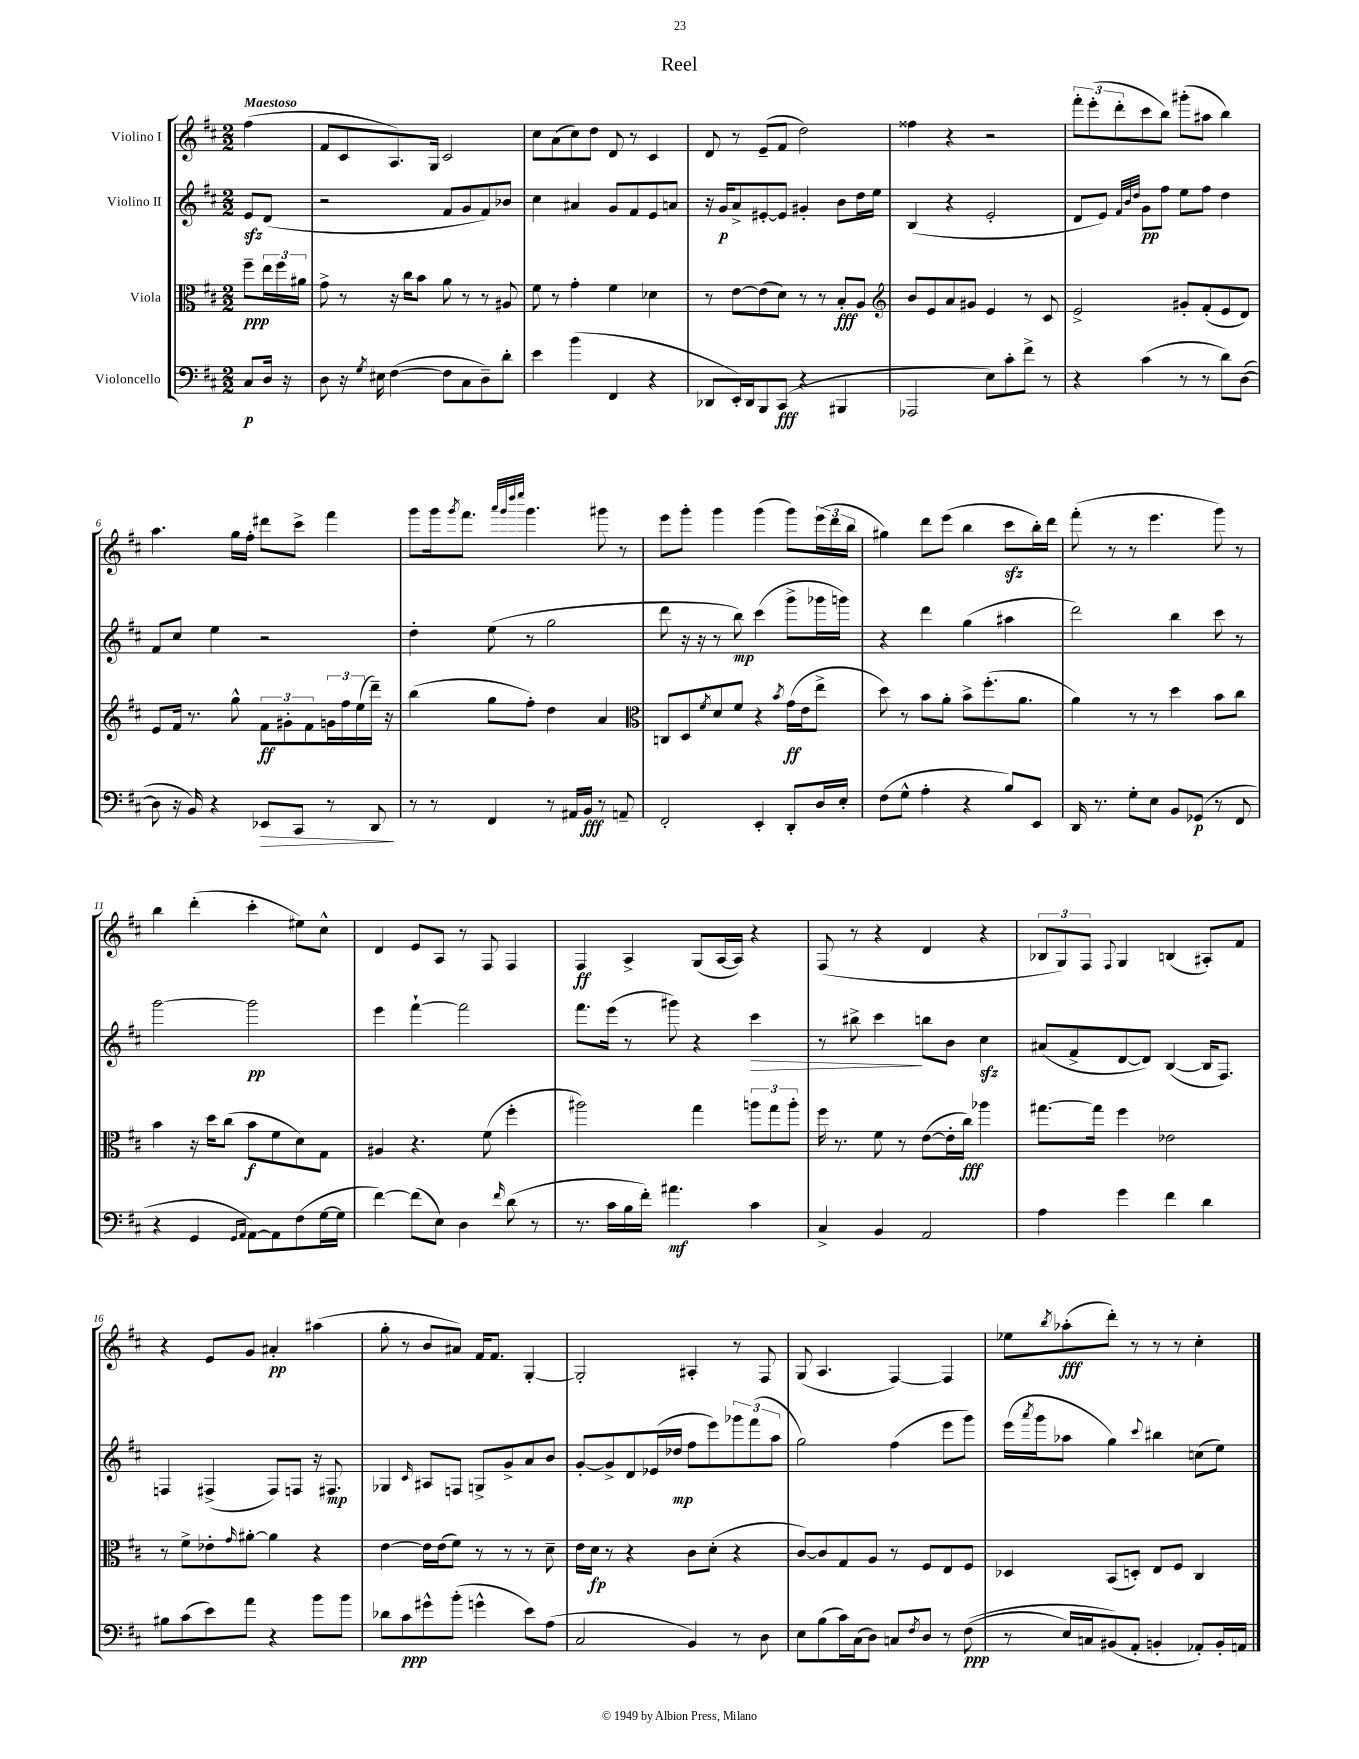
\header { title = "Reel" }
<<
\new StaffGroup <<
\new Staff = "s0" \with { instrumentName = "Violino I" } {
    \clef treble \key d \major \numericTimeSignature \time 2/2 \partial 4 \tempo "Maestoso"
    fis''4( |
    fis'8 cis'8 a8.) g16 cis'2 |
    cis''8 a'8( cis''8) d''8 d'8 r8 cis'4 |
    d'8 r8 e'8--( fis'8 d''2) |
    fisis''4 r4 r2 |
    \tuplet 3/2 { fis'''8-. e'''8-.( d'''8-. } cis'''8 b''8) gis'''8-.( ais''8 b''4) |
    a''4. g''16 fis''16-. dis'''8 cis'''8-> fis'''4 |
    g'''8 g'''16 \acciaccatura { g'''8 } fis'''8. \grace { a'''32 g'''32 d''''32 e''''32 } g'''4. gis'''8 r8 |
    e'''8 g'''8-. g'''4 g'''4( g'''8) \tuplet 3/2 { e'''16( d'''16 b''16 } |
    gis''4) d'''8 e'''8( b''4 cis'''8\sfz b''16-.) d'''16 |
    fis'''8-.( r8 r8 e'''4. g'''8) r8 |
    b''4 d'''4-.( cis'''4-. eis''8) cis''8-^ |
    d'4 e'8 a8 r8 fis8 fis4 |
    fis4\ff a4-> g8( a16~ a16) r4 |
    fis8( r8 r4 d'4 r4 |
    \tuplet 3/2 { bes8 g8) fis8 } \appoggiatura { fis8 } g4 b4( ais8-.) fis'8 |
    r4 e'8 g'8 ais'4-.\pp ais''4( |
    g''8-. r8 b'8 ais'8) fis'16 fis'8. g4~-. |
    g2-. ais4-. r8 fis8 |
    g8( a4. fis4~) fis4 |
    ees''8 \acciaccatura { b''8 } aes''8-.\fff( d'''8-.) r8 r8 r8 cis''4-. \bar "|." |
}
\new Staff = "s1" \with { instrumentName = "Violino II" } {
    \clef treble \key d \major \numericTimeSignature \time 2/2 \partial 4
    e'8\sfz d'8( |
    r2 fis'8 g'8 fis'8) bes'8 |
    cis''4 ais'4 g'8 fis'8 e'8 a'8 |
    r16 g'16\p a'8-> eis'8~-. eis'8 gis'4-. b'8 d''16 e''16 |
    b4( r4 e'2-. |
    d'8 e'8) \grace { fis'32 b'32 d''32 } g'8\pp fis''8 e''8 fis''8 d''4 |
    fis'8 cis''8 e''4 r2 |
    d''4-. e''8( r8 g''2 |
    d'''8 r16 r16 r8 b''8\mp) cis'''4( g'''8-> ges'''16 g'''16) |
    r4 d'''4 g''4( ais''4 |
    d'''2) b''4 cis'''8 r8 |
    g'''2~ g'''2\pp |
    e'''4 fis'''4~-! fis'''2 |
    fis'''8. e'''16( r8 gis'''8) r4 cis'''4\> |
    r8 bis''8-> cis'''4\! b''8 b'8 cis''4\sfz |
    ais'8( fis'8-> d'8~ d'8) b4~( b16 fis8.) |
    f4 fis4->( fis8) f8 r16 fis8.\mp |
    ges4 \grace { cis'16 } ais8 f8 g8-> g'8-> a'8 b'8 |
    g'8~-. g'8-> d'8 ees'16( des''16\mp fis''8 e'''8) \tuplet 3/2 { ges'''8 fis'''8( a''8 } |
    g''2) fis''4( e'''8 g'''8) |
    e'''16( \acciaccatura { a'''8 } g'''16 aes''8 g''4) \appoggiatura { cis'''8 } bis''4 c''8( e''8) \bar "|." |
}
\new Staff = "s2" \with { instrumentName = "Viola" } {
    \clef alto \key d \major \numericTimeSignature \time 2/2 \partial 4
    fis''8--\ppp \tuplet 3/2 { e''16 fis''16 ais'16 } |
    g'8-> r8 r16 cis''16 b'8 a'8 r8 r8 ais8 |
    fis'8 r8 g'4-. fis'4 des'4 |
    r8 e'8~ e'8( d'8) r8 r8 b8-.\fff a8 |
    \clef treble b'8 e'8 a'8 gis'8 e'4 r8 cis'8 |
    e'2-> gis'8-. fis'8-.( e'8 d'8) |
    e'8 fis'16 r8. g''8-^ \tuplet 3/2 { fis'8\ff gis'8-. fis'8 } \tuplet 3/2 { g'16 fis''16 e''16( } d'''16--) r16 |
    b''4( g''8 fis''8-.) d''4 a'4 |
    \clef alto c8 d8 \acciaccatura { fis'8 } d'8 fis'8 r4 \acciaccatura { b'8 } g'16\ff( e'16 e''8-> |
    d''8) r8 b'8 a'8-. b'8-> fis''8.-.( a'8. |
    a'4) r8 r8 d''4 b'8 cis''8 |
    b'4 r16 d''16 cis''8( b'8\f fis'8 d'8) g8 |
    ais4 r4. fis'8( fis''4-. |
    ais''2) g''4 \tuplet 3/2 { a''8 g''8 a''8-. } |
    fis''16 r8. fis'8 r8 e'8~( e'16-. cis''16\fff) aes''4 |
    gis''8.~ gis''16 fis''4 ees'2 |
    r8 fis'8-> ees'8-. \grace { g'16 } ais'8~-. ais'4 r4 |
    e'4~ e'16 e'16( fis'8) r8 r8 r8 d'8-- |
    e'16 d'16\fp r8 r4 cis'8 d'8-.( r4 |
    cis'8~) cis'8 g8 a8 r8 fis8 e8 fis8 |
    des4 b,8( d8-.) e8 fis8 cis4 \bar "|." |
}
\new Staff = "s3" \with { instrumentName = "Violoncello" } {
    \clef bass \key d \major \numericTimeSignature \time 2/2 \partial 4
    cis8\p d16 r16 |
    d8 r16 \acciaccatura { g8 } eis16 fis4~( fis8 cis8 d8--) d'8-. |
    e'4 b'4( fis,4 r4 |
    des,8 e,16-.) des,16 b,,8 cis,8\fff( r4 bis,,4 |
    aes,,2 e8) cis'8-. fis'8-> r8 |
    r4 cis'4( r8 r8 d'8) d8~( |
    d8 r16 b,16) r4 ees,8\> cis,8 r8 d,8\! |
    r8 r8 fis,4 r8 ais,16 b,16\fff r8 a,8-- |
    fis,2-. e,4-. d,8-. d16 e16-. |
    fis8( g8-^ a4-. r4 b8) e,8 |
    d,16 r8. g8-. e8 b,8 ges,8\p( r8 fis,8 |
    r4 g,4 \grace { g,16 a,16 } a,8~) a,8 fis8( g16~ g16 |
    fis'4~) fis'8( e8) d4 \grace { fis'16 } d'8( r8 |
    r8. cis'16 b16 fis'16-.) ais'4.\mf cis'4 |
    cis4-> b,4 a,2 |
    a4 g'4 fis'4 d'4 |
    bis8 cis'8( e'8) a'8 r4 b'8 b'8 |
    des'8 cis'8\ppp gis'8-^ b'8-.( g'4-^ e'8) a8( |
    cis2 b,4) r8 d8 |
    e8 b8( cis'16) cis16( d8) c8 \acciaccatura { fis8 } d8 r8 fis8\ppp(\( |
    r8 e16) c16 bis,8(\) a,8-. b,4-. aes,8-.) b,16-. a,16 \bar "|." |
}
>>
>>
